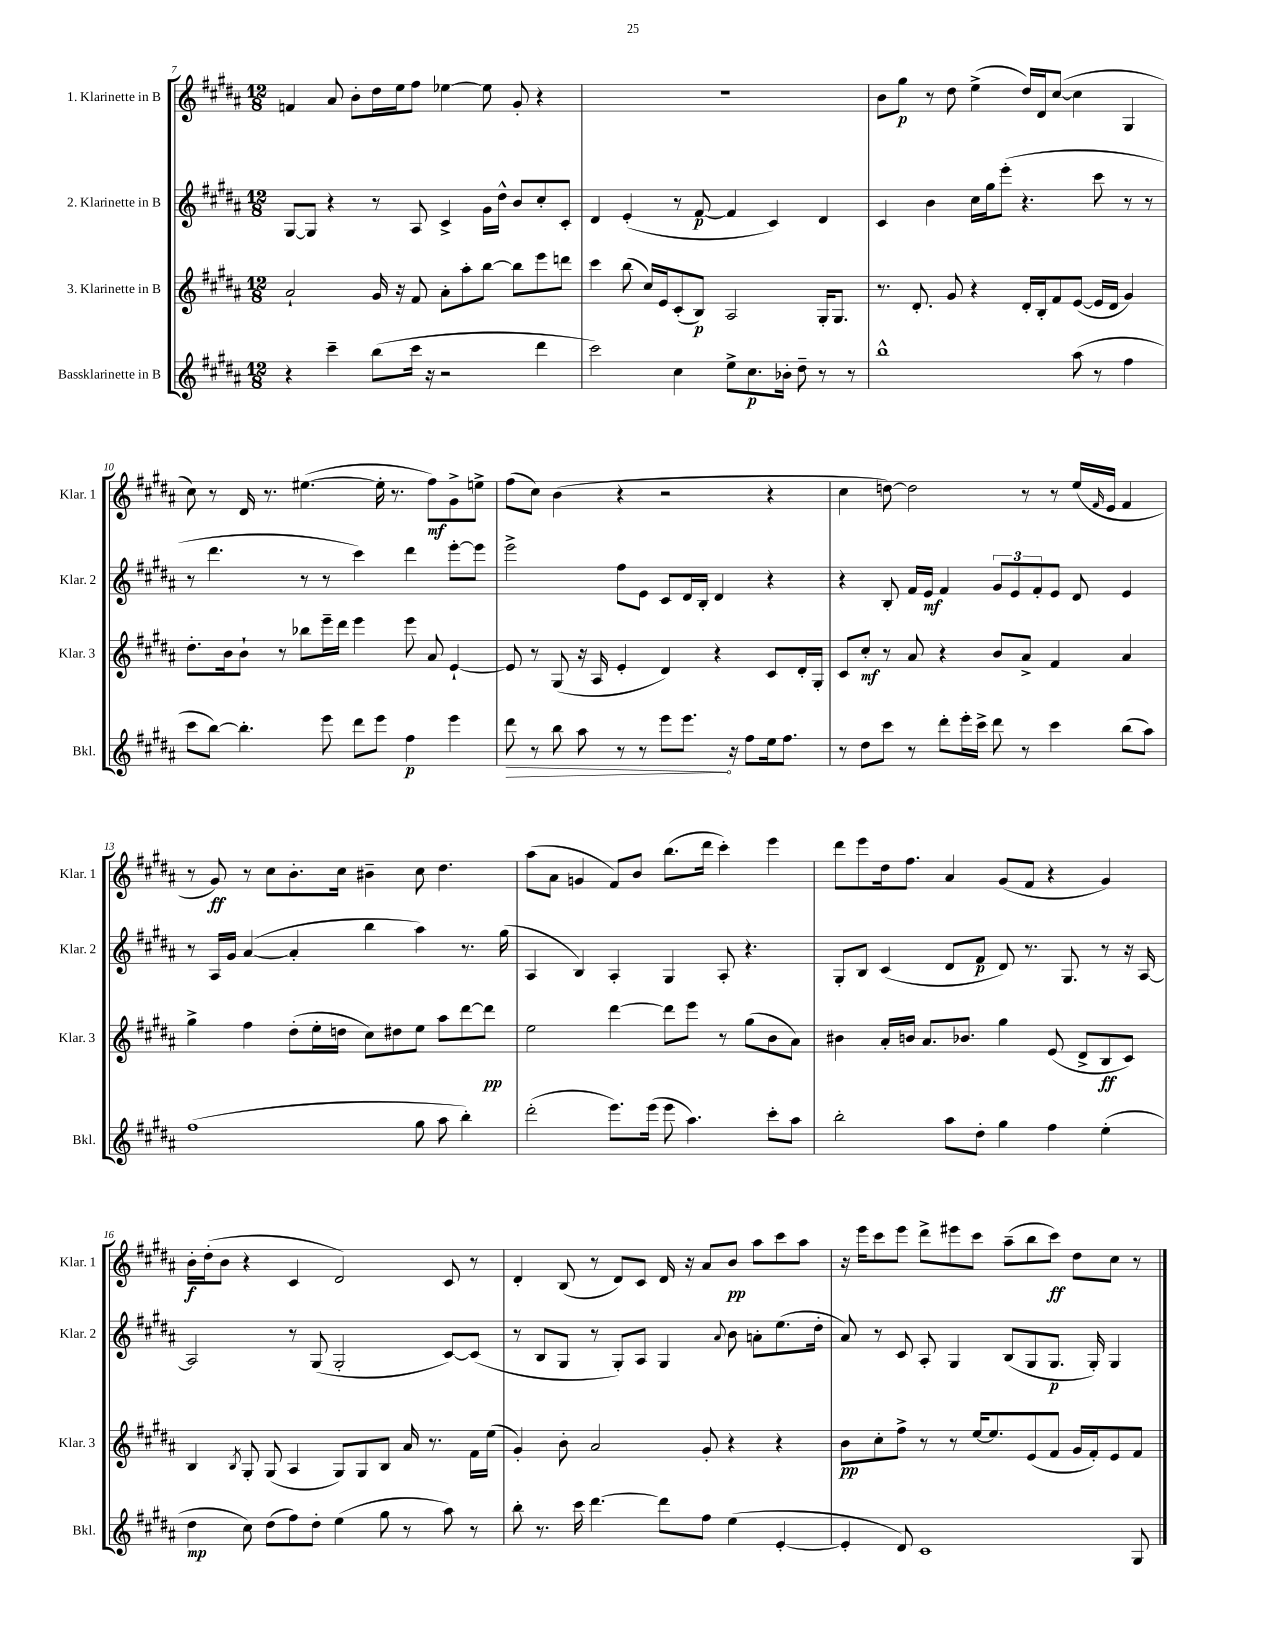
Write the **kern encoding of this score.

**kern	**dynam	**kern	**dynam	**kern	**dynam	**kern	**dynam
*part4	*part4	*part3	*part3	*part2	*part2	*part1	*part1
*staff4	*staff4	*staff3	*staff3	*staff2	*staff2	*staff1	*staff1
*I"Bassklarinette in B	*	*I"3. Klarinette in B	*	*I"2. Klarinette in B	*	*I"1. Klarinette in B	*
*I'Bkl.	*	*I'Klar. 3	*	*I'Klar. 2	*	*I'Klar. 1	*
*clefG2	*	*clefG2	*	*clefG2	*	*clefG2	*
*k[f#c#g#d#a#]	*	*k[f#c#g#d#a#]	*	*k[f#c#g#d#a#]	*	*k[f#c#g#d#a#]	*
*M12/8	*	*M12/8	*	*M12/8	*	*M12/8	*
=7	=7	=7	=7	=7	=7	=7	=7
4r	.	2a#`/	.	[8G#/L	.	4fn/	.
.	.	.	.	8G#/J]	.	.	.
4ccc#~\	.	.	.	4r	.	8a#/	.
.	.	.	.	.	.	8b'\L	.
(8bb\L	.	16g#/	.	8r	.	16dd#\L	.
.	.	16r	.	.	.	16ee\J	.
16ccc#\Jk	.	8f#/	.	8A#/	.	8ff#\J	.
16r	.	.	.	.	.	.	.
2r	.	8a#'\L	.	4c#^/	.	[4ee-X\	.
.	.	8aa#'\	.	.	.	.	.
.	.	[8bb\J	.	16g#\LL	.	8ee-\]	.
.	.	.	.	16dd#^^\JJ	.	.	.
.	.	8bb\L]	.	8b/L	.	8g#'/	.
4ddd#\	.	8eee\	.	8cc#'/	.	4r	.
.	.	8dddn\J	.	8c#'/J	.	.	.
=8	=8	=8	=8	=8	=8	=8	=8
2ccc#\)	.	4ccc#\	.	4d#/	.	1.r	.
.	.	(8bb\	.	(4e'/	.	.	.
.	.	16cc#/LL)	.	.	.	.	.
.	.	16e/J	.	.	.	.	.
4cc#\	.	(8c#'/	.	8r	.	.	.
.	.	8B/J)	p	[8f#/	p	.	.
8ee^\L	.	2A#/	.	4f#/]	.	.	.
8.cc#\	p	.	.	.	.	.	.
.	.	.	.	4c#/)	.	.	.
16b-X'\Jk	.	.	.	.	.	.	.
8dd#~\	.	.	.	.	.	.	.
8r	.	16G#'/KL	.	4d#/	.	.	.
.	.	8.G#/J	.	.	.	.	.
8r	.	.	.	.	.	.	.
=9	=9	=9	=9	=9	=9	=9	=9
1bb^^	.	8.r	.	4c#/	.	8b\L	.
.	.	.	.	.	.	8gg#\J	p
.	.	8.d#'/	.	.	.	.	.
.	.	.	.	4b\	.	8r	.
.	.	8g#/	.	.	.	8dd#\	.
.	.	4r	.	16cc#\LL	.	(4ee^\	.
.	.	.	.	16gg#\J	.	.	.
.	.	.	.	(8eee'\J	.	.	.
.	.	16d#'/LL	.	4.r	.	16dd#/LL)	.
.	.	16B'/J	.	.	.	16d#/J	.
.	.	8f#/	.	.	.	([8cc#/J	.
(8aa#\	.	([8e/J	.	.	.	4cc#\]	.
8r	.	16e/LL]	.	8ccc#\	.	.	.
.	.	16d#/JJ	.	.	.	.	.
4ff#\	.	4g#/)	.	8r	.	4G#/	.
.	.	.	.	8r	.	.	.
!!LO:LB:g=z
=10	=10	=10	=10	=10	=10	=10	=10
8ccc#\L	.	8.dd#'\L	.	8r	.	8cc#\)	.
[8bb\J)	.	.	.	4.ddd#\	.	8r	.
.	.	16b\k	.	.	.	.	.
4.bb'\]	.	8b`\J	.	.	.	16d#/	.
.	.	.	.	.	.	8.r	.
.	.	8r	.	.	.	.	.
.	.	8bb-X\L	.	8r	.	([4.ee#X\	.
8eee\	.	16eee~\L	.	8r	.	.	.
.	.	16ddd#\JJ	.	.	.	.	.
8ddd#\L	.	4eee\	.	4ccc#\)	.	.	.
8eee\J	.	.	.	.	.	16ee#'\]	.
.	.	.	.	.	.	8.r	.
4ff#\	p	8eee\	.	4ddd#\	.	.	.
.	.	8a#/	.	.	.	8ff#\L)	mf
4eee\	.	[4e`/	.	[8eee'\L	.	8g#^\	.
.	.	.	.	8eee\J]	.	8een^\J	.
=11	=11	=11	=11	=11	=11	=11	=11
!	!LO:HP:b	!	!	!	!	!	!
8ddd#\	>	8e/]	.	2eee^\	.	(8ff#\L	.
8r	.	8r	.	.	.	8cc#\J)	.
8bb\	.	(8G#/	.	.	.	(4b\	.
8aa#\	.	16r	.	.	.	.	.
.	.	16A#/	.	.	.	.	.
8r	.	4e'/	.	8ff#\L	.	4r	.
8r	.	.	.	8e\J	.	.	.
8eee\L	.	4d#/)	.	8c#/L	.	2r	.
8.eee\J	.	.	.	16d#/L	.	.	.
.	.	.	.	16B'/JJ	.	.	.
.	.	4r	.	4d#/	.	.	.
16r	]	.	.	.	.	.	.
8ff#\L	.	.	.	.	.	.	.
16ee\k	.	8c#/L	.	4r	.	4r	.
8.ff#\J	.	.	.	.	.	.	.
.	.	16d#'/L	.	.	.	.	.
.	.	16G#'/JJ	.	.	.	.	.
=12	=12	=12	=12	=12	=12	=12	=12
8r	.	8c#/L	.	4r	.	4cc#\	.
8dd#\L	.	8cc#'/J	mf	.	.	.	.
8ccc#\J	.	8r	.	8B'/	.	[8ddn\)	.
8r	.	8a#/	.	16f#/LL	.	2dd\]	.
.	.	.	.	16e/JJ	mf	.	.
8ddd#'\L	.	4r	.	4f#/	.	.	.
16eee'\L	.	.	.	.	.	.	.
16ccc#^\JJ	.	.	.	.	.	.	.
8ddd#\	.	8b/L	.	12g#/L	.	.	.
.	.	.	.	12e/	.	.	.
8r	.	8a#^/J	.	.	.	8r	.
.	.	.	.	12f#'/	.	.	.
4ccc#\	.	4f#/	.	8e/J	.	8r	.
.	.	.	.	8d#/	.	(16ee/LL	.
.	.	.	.	.	.	16qqf#/	.
.	.	.	.	.	.	16e/JJ	.
(8bb\L	.	4a#/	.	4e/	.	4f#/	.
8aa#\J)	.	.	.	.	.	.	.
!!LO:LB:g=z
=13	=13	=13	=13	=13	=13	=13	=13
(1ff#	.	4gg#^\	.	8r	.	8r	.
.	.	.	.	16A#/LL	.	8g#/)	ff
.	.	.	.	16g#/JJ	.	.	.
.	.	4ff#\	.	([4a#/	.	8r	.
.	.	.	.	.	.	8cc#\L	.
.	.	(8dd#'\L	.	4a#'/]	.	8.b'\	.
.	.	16ee'\L	.	.	.	.	.
.	.	16ddn\JJ	.	.	.	16cc#\Jk	.
.	.	8cc#\L)	.	4bb\	.	4b#X~\	.
.	.	8dd#X\	.	.	.	.	.
8gg#\	.	8ee\J	.	4aa#\)	.	8cc#\	.
8aa#\	.	8aa#\L	.	.	.	4.dd#\	.
4bb'\)	.	[8ddd#\	.	8.r	.	.	.
.	.	8ddd#\J]	pp	.	.	.	.
.	.	.	.	(16gg#\	.	.	.
=14	=14	=14	=14	=14	=14	=14	=14
(2ddd#'\	.	2ee\	.	4A#/	.	(8aa#\L	.
.	.	.	.	.	.	8a#\J	.
.	.	.	.	4B/)	.	4gn/	.
8.eee\L)	.	[4ddd#\	.	4A#'/	.	8f#/L)	.
.	.	.	.	.	.	8b/J	.
(16eee\Jk	.	.	.	.	.	.	.
8eee\	.	8ddd#\L]	.	4G#/	.	(8.bb\L	.
4.aa#\)	.	8eee\J	.	.	.	.	.
.	.	.	.	.	.	16ddd#\Jk	.
.	.	8r	.	8A#'/	.	4ccc#'\)	.
.	.	(8gg#\L	.	4.r	.	.	.
8ccc#'\L	.	8b\	.	.	.	4eee\	.
8aa#\J	.	8a#\J)	.	.	.	.	.
=15	=15	=15	=15	=15	=15	=15	=15
2bb'\	.	4b#X\	.	8G#'/L	.	8ddd#\L	.
.	.	.	.	8B/J	.	8eee\	.
.	.	16a#'/LL	.	(4c#/	.	16dd#\k	.
.	.	16bn/JJ	.	.	.	8.ff#\J	.
.	.	8.a#/L	.	.	.	.	.
8aa#\L	.	.	.	8d#/L	.	4a#/	.
.	.	8.b-X/J	.	.	.	.	.
8dd#'\J	.	.	.	8f#/J	p	.	.
4gg#\	.	4gg#\	.	8d#/)	.	(8g#/L	.
.	.	.	.	8.r	.	8f#/J	.
4ff#\	.	(8e/	.	.	.	4r	.
.	.	.	.	8.G#/	.	.	.
.	.	8d#^/L	.	.	.	.	.
(4ee'\	.	8B/	ff	8r	.	4g#/)	.
.	.	8c#/J)	.	16r	.	.	.
.	.	.	.	[16A#/	.	.	.
!!LO:LB:g=z
=16	=16	=16	=16	=16	=16	=16	=16
4dd#\	mp	4B/	.	2A#/]	.	16b'\LL	f
.	.	.	.	.	.	(16dd#'\J	.
.	.	.	.	.	.	8b\J	.
.	.	8qB/	.	.	.	.	.
8cc#\)	.	8G#'/	.	.	.	4r	.
(8dd#\L	.	(8G#/	.	.	.	.	.
8ff#\)	.	4A#/	.	8r	.	4c#/	.
8dd#'\J	.	.	.	(8G#/	.	.	.
(4ee\	.	8G#/L)	.	2G#'/	.	2d#/)	.
.	.	8G#/	.	.	.	.	.
8gg#\	.	8B/J	.	.	.	.	.
8r	.	16a#/	.	.	.	.	.
.	.	8.r	.	.	.	.	.
8aa#\)	.	.	.	[8c#/L)	.	8c#/	.
8r	.	16f#\LL	.	(8c#/J]	.	8r	.
.	.	(16ee\JJ	.	.	.	.	.
=17	=17	=17	=17	=17	=17	=17	=17
8bb'\	.	4g#'/)	.	8r	.	4d#'/	.
8.r	.	.	.	8B/L	.	.	.
.	.	8b'\	.	8G#/J	.	(8B/	.
16ccc#\	.	.	.	.	.	.	.
[4.ddd#\	.	2a#/	.	8r	.	8r	.
.	.	.	.	8G#'/L)	.	8d#/L)	.
.	.	.	.	8A#/J	.	8c#/J	.
8ddd#\L]	.	.	.	4G#/	.	16d#/	.
.	.	.	.	.	.	16r	.
8ff#\J	.	8g#'/	.	.	.	8a#/L	.
.	.	.	.	8qqa#/	.	.	.
(4ee\	.	4r	.	8b\	.	8b/J	pp
.	.	.	.	8an'\L	.	8aa#\L	.
[4e'/	.	4r	.	(8.ee\	.	8ccc#\	.
.	.	.	.	.	.	8aa#\J	.
.	.	.	.	16dd#'\Jk	.	.	.
=18	=18	=18	=18	=18	=18	=18	=18
4e'/]	.	8b\L	pp	8a#/)	.	16r	.
.	.	.	.	.	.	16eee\KL	.
.	.	8cc#'\	.	8r	.	8ccc#\	.
8d#/)	.	8ff#^\J	.	8c#/	.	8eee\J	.
1c#	.	8r	.	8A#'/	.	8ddd#^\L	.
.	.	8r	.	4G#/	.	8eee#X\	.
.	.	[16ee/KL	.	.	.	8ccc#\J	.
.	.	8.ee/]	.	.	.	.	.
.	.	.	.	(8B/L	.	(8aa#~\L	.
.	.	(8e/	.	8G#/	.	8bb\	.
.	.	8f#/J	.	8.G#/J	p	8ccc#\J)	ff
.	.	16g#/LL	.	.	.	8dd#\L	.
.	.	16f#'/J)	.	16G#'/)	.	.	.
.	.	8e/	.	4G#/	.	8cc#\J	.
8G#/	.	8f#/J	.	.	.	8r	.
==	==	==	==	==	==	==	==
*-	*-	*-	*-	*-	*-	*-	*-
